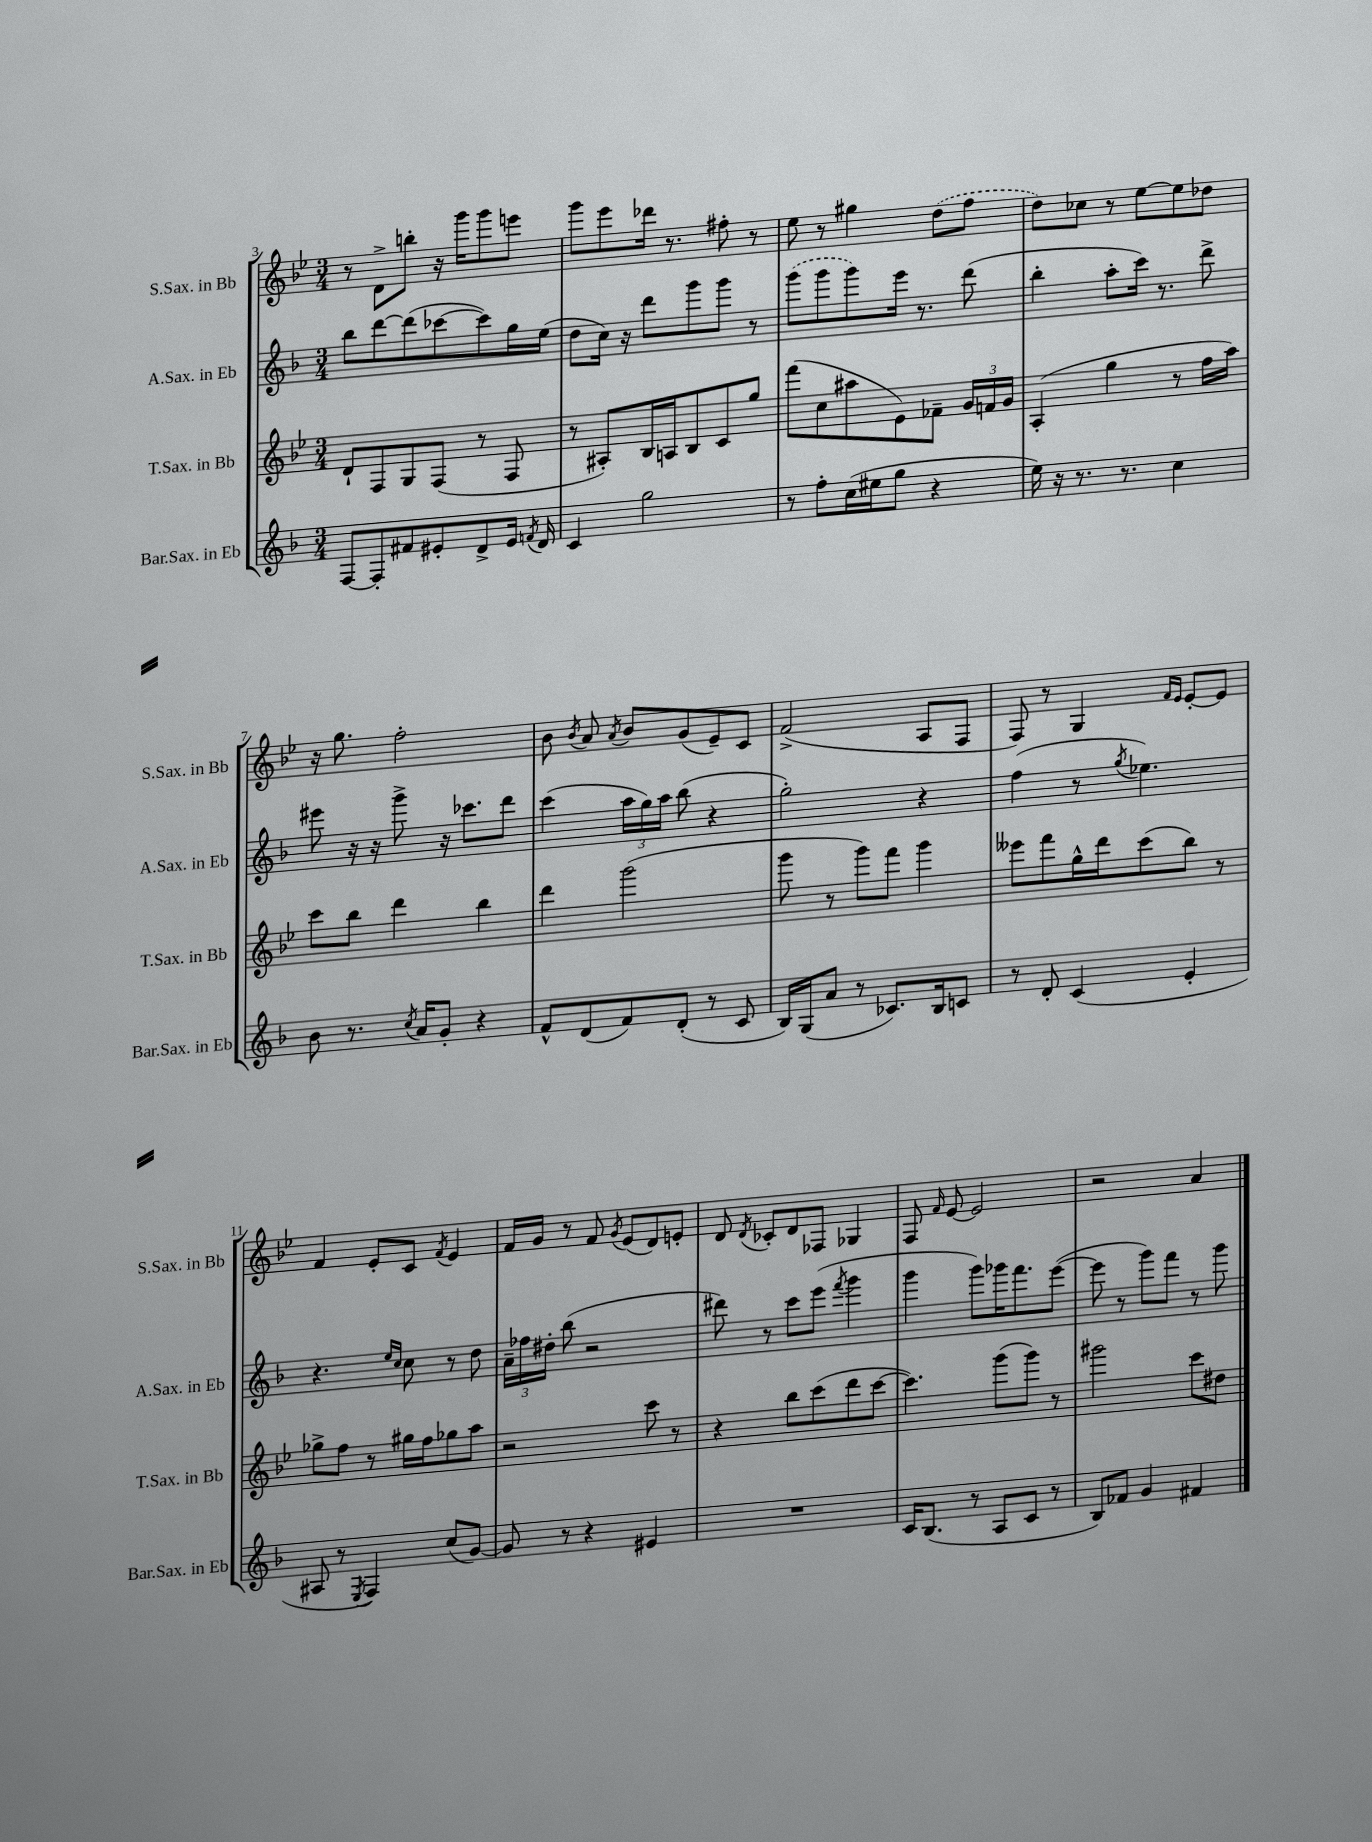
<<
\new StaffGroup <<
\new Staff = "s0" \with { instrumentName = "S.Sax. in Bb" shortInstrumentName = "S.Sax. in Bb" } {
    \clef treble \key bes \major \numericTimeSignature \time 3/4
    \autoBeamOff r8 d'8[-> b''8]-. r16 g'''16[ g'''8 e'''8] |
    g'''8[ ees'''8 des'''16] r8. fis''8-. r8 |
    ees''8 r8 gis''4 \once \slurDashed d''8[( f''8] |
    d''8[) ces''8] r8 ees''8[~ ees''8 des''8] |
    r16 g''8. f''2-. |
    bes'8 \acciaccatura { bes'8 } a'8 \acciaccatura { a'8 } bes'8[ g'8( ees'8--) c'8] |
    f'2->( a8[ f8] |
    f8) r8 g4 \grace { f'16[ ees'16] } ees'8[~-. ees'8] |
    f'4 ees'8[-. c'8] \acciaccatura { f'8 } ees'4 |
    f'16[ g'16] r8 f'8 \acciaccatura { g'8 } ees'8[( d'8) e'8]-. |
    d'8 \acciaccatura { d'8 } ces'8[-. d'8 fes8] ges4 |
    f8 \grace { f'16 } ees'8~ ees'2 |
    r2 a'4 \bar "|." |
}
\new Staff = "s1" \with { instrumentName = "A.Sax. in Eb" shortInstrumentName = "A.Sax. in Eb" } {
    \clef treble \key f \major \numericTimeSignature \time 3/4
    \autoBeamOff bes''8[ d'''8~ d'''8( ces'''8~ ces'''8) g''16 e''16]( |
    d''8[ c''16]) r16 d'''8[ g'''8 g'''8] r8 |
    \once \slurDashed g'''8[( g'''8 g'''8) e'''16] r8. d'''8( |
    bes''4-. a''8[-. c'''16]) r8. d'''8-> |
    eis'''8 r16 r16 g'''8-> r16 ces'''8.[ d'''8] |
    c'''4( \tuplet 3/2 { a''16[ g''16) a''16] } bes''8( r4 |
    g''2-.) r4 |
    f''4( r8 \acciaccatura { g''8 } ees''4.) |
    r4. \grace { e''16[ c''16] } c''8 r8 d''8 |
    \tuplet 3/2 { a'16[-- fes''16 dis''16]-. } bes''8( r2 |
    dis'''8) r8 c'''8[ e'''8]( \acciaccatura { f'''8 } g'''4 |
    g'''4 g'''8[) ges'''16 f'''8. e'''8]~( |
    e'''8 r8 g'''8[) f'''8] r8 g'''8 \bar "|." |
}
\new Staff = "s2" \with { instrumentName = "T.Sax. in Bb" shortInstrumentName = "T.Sax. in Bb" } {
    \clef treble \key bes \major \numericTimeSignature \time 3/4
    \autoBeamOff d'8[-! f8 g8 f8]( r8 f8 |
    r8 ais8[-.) bes16 a16 bes8 c'8 g''8] |
    f'''8[( c''8 ais''8 ees'8) fes'8]-- \tuplet 3/2 { g'16[ f'16 g'16] } |
    a4-.( g''4 r8 f''16[ a''16]) |
    c'''8[ bes''8] d'''4 bes''4 |
    d'''4 g'''2( |
    g'''8 r8 g'''8[) f'''8] g'''4 |
    eeses'''8[ f'''8 g''16-^ d'''16 c'''8( bes''8]) r8 |
    ges''8[-> f''8] r8 gis''16[ f''16 ges''8 a''8] |
    r2 c'''8 r8 |
    r4 bes''8[ c'''8( d'''8 c'''8]~ |
    c'''4.) g'''8[( g'''8]) r8 |
    gis'''2 c'''8[ dis''8] \bar "|." |
}
\new Staff = "s3" \with { instrumentName = "Bar.Sax. in Eb" shortInstrumentName = "Bar.Sax. in Eb" } {
    \clef treble \key f \major \numericTimeSignature \time 3/4
    \autoBeamOff f8[~ f8-. fis'8 eis'8-. d'8-> eis'16] \acciaccatura { f'8 } d'16 |
    c'4 g''2 |
    r8 f''8[-. c''16( eis''16 g''8] r4 |
    e''16) r16 r8. r8. c''4 |
    bes'8 r8. \acciaccatura { c''8 } a'16[ g'8]-. r4 |
    f'8[-^ d'8( f'8) d'8]-.( r8 c'8 |
    bes16[) g16( a'8] r8 ces'8.[) bes16 c'8] |
    r8 d'8-. c'4( e'4-. |
    ais8 r8 \acciaccatura { e8 } f4) c''8[( g'8]~) |
    g'8 r8 r4 eis'4 |
    R2. |
    c'16[ bes8.]( r8 a8[ c'8] r8 |
    bes8[) fes'8] g'4 fis'4 \bar "|." |
}
>>
>>
\layout { \context { \Score currentBarNumber = #3 } }
